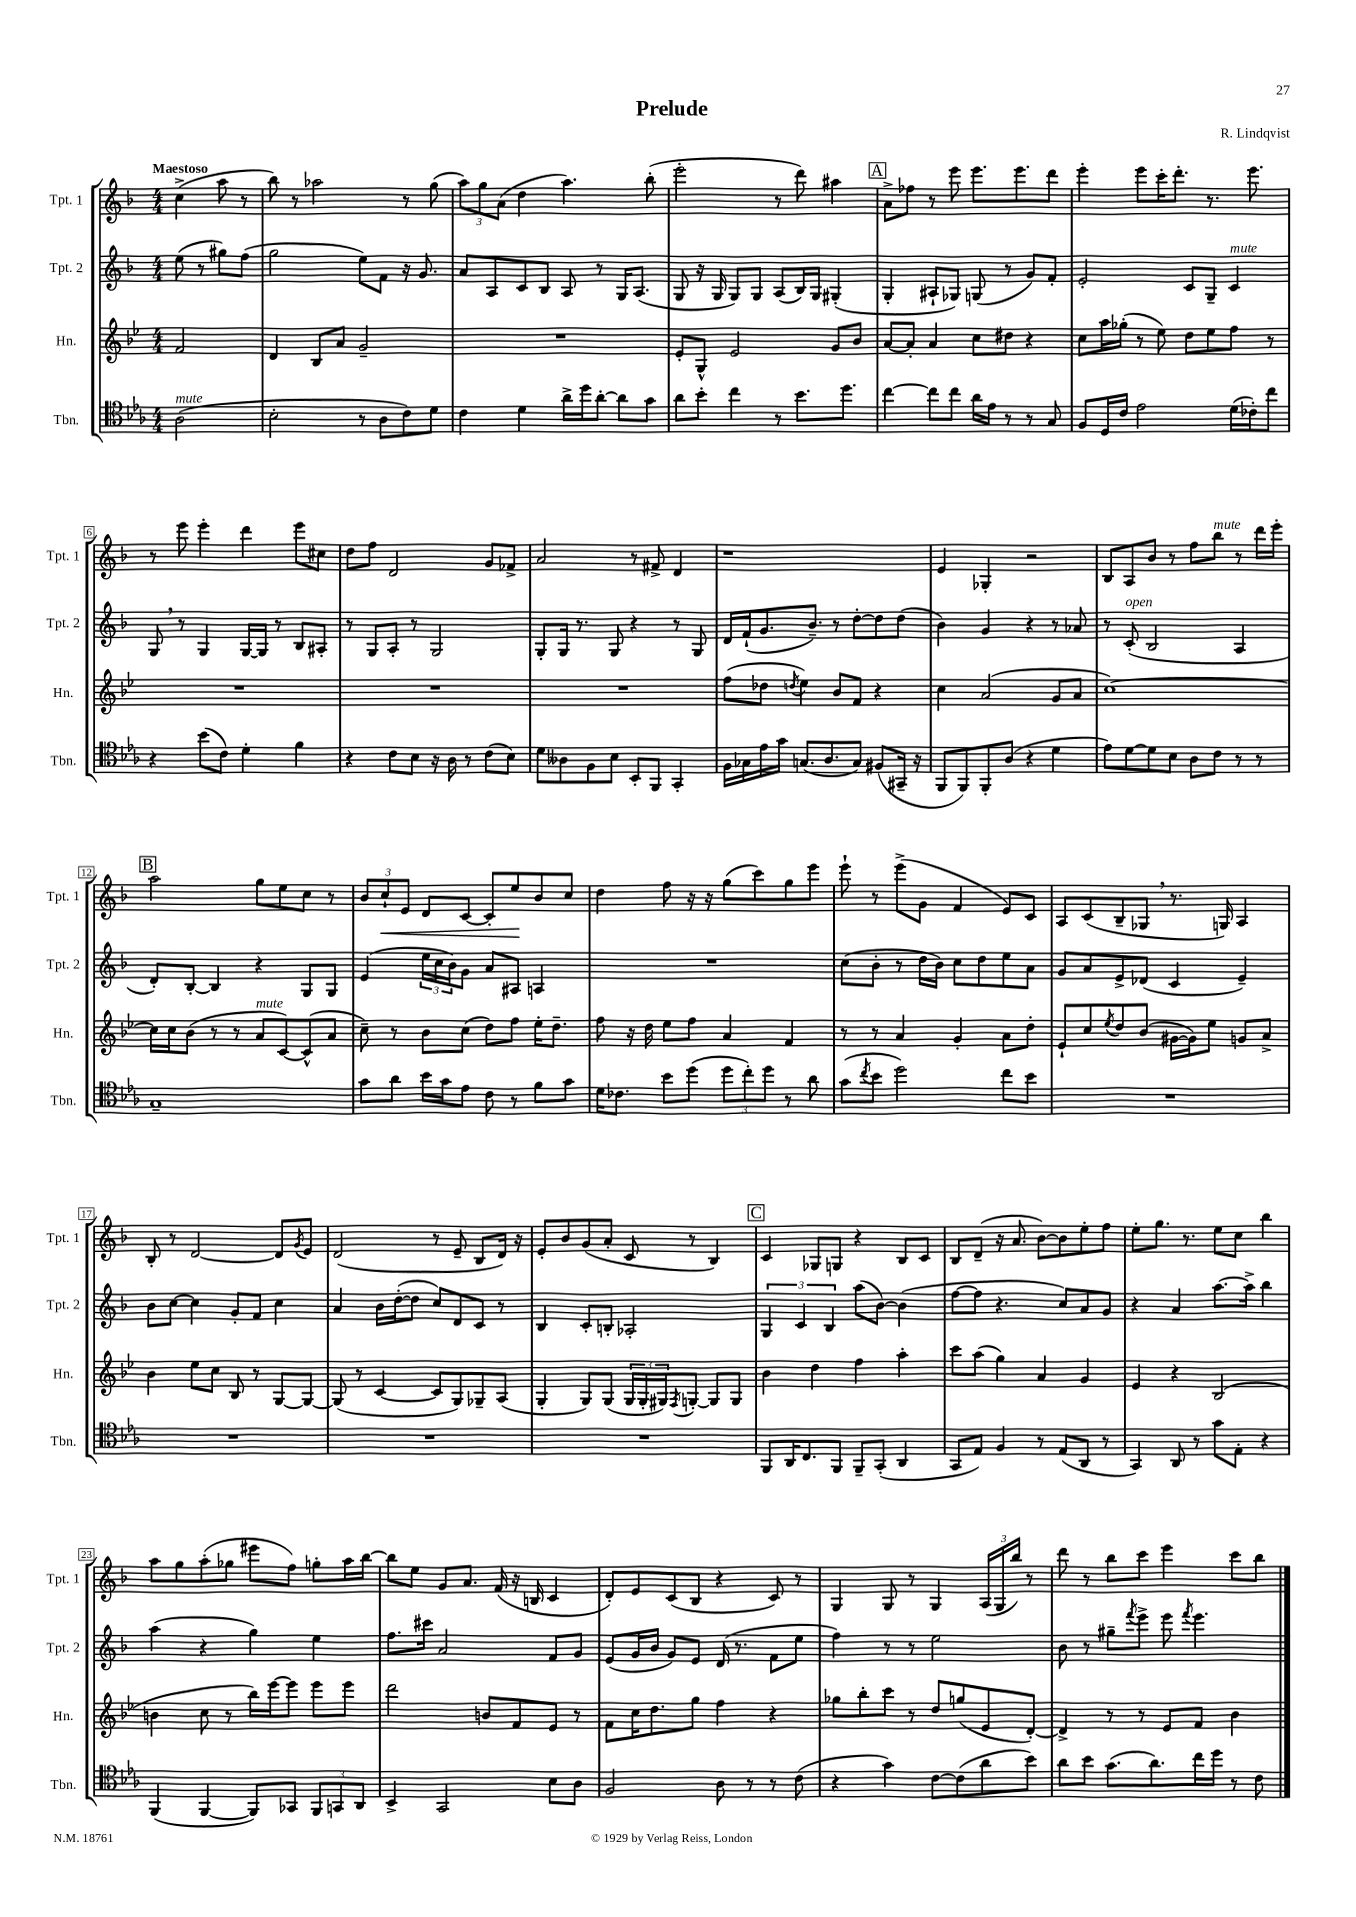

**kern	**kern	**kern	**kern	**dynam
*part4	*part3	*part2	*part1	*part1
*staff4	*staff3	*staff2	*staff1	*staff1
*I"Tbn.	*I"Hn.	*I"Tpt. 2	*I"Tpt. 1	*
*I'Tbn.	*I'Hn.	*I'Tpt. 2	*I'Tpt. 1	*
*clefC4	*clefG2	*clefG2	*clefG2	*
*k[b-e-a-]	*k[b-e-]	*k[b-]	*k[b-]	*
*M4/4	*M4/4	*M4/4	*M4/4	*
=	=	=	=	=
!	!	!	!LO:TX:a:B:t=Maestoso	!
!LO:TX:a:i:t=mute	!	!	!	!
(2A-\	2f/	(8ee\	(4cc^\	.
.	.	8r	.	.
.	.	8gg#X\L)	8aa\	.
.	.	(8ff\J	8r	.
=1	=1	=1	=1	=1
2B-'\	4d/	2gg\	8bb-\)	.
.	.	.	8r	.
.	8B-/L	.	2aa-X\	.
.	8a/J	.	.	.
8r	2g~/	8ee\L)	.	.
8A-\L	.	8f\J	.	.
8c\)	.	16r	8r	.
.	.	8.g/	.	.
8d\J	.	.	(8gg\	.
=2	=2	=2	=2	=2
4c\	1r	8a/L	12aa\L)	.
.	.	.	12gg\	.
.	.	8A/	.	.
.	.	.	(12a\J	.
4d\	.	8c/	4dd\	.
.	.	8B-/J	.	.
16a-^\LL	.	8A/	4.aa\)	.
16dd\J	.	.	.	.
[8a-'\J	.	8r	.	.
8a-\L]	.	16G/KL	.	.
.	.	(8.A/J	.	.
8g\J	.	.	(8bb-'\	.
=3	=3	=3	=3	=3
8a-\L	8e-'/L	8G/	2eee'\	.
8b-'\J	8G^^/J	16r	.	.
.	.	16G/	.	.
4cc\	2e-/	8G/L)	.	.
.	.	8G/J	.	.
8r	.	(8A/L	8r	.
8.b-\L	.	16B-/L)	8ddd\)	.
.	.	16G/JJ	.	.
.	8g/L	(4G#X'/	4aa#X\	.
8.dd\J	.	.	.	.
.	8b-/J	.	.	.
!!LO:REH:place=s1:t=A
=4	=4	=4	=4	=4
[4cc\	[8a/L	4G'/	8a^\L	.
.	8a'/J]	.	8ff-X\J	.
8cc\L]	4a/	8A#X`/L	8r	.
8cc\J	.	8G-X/J)	8eee\	.
16a-\LL	8cc\L	(8Gn/	8.eee\L	.
16e-\JJ	.	.	.	.
8r	8dd#X\J	8r	.	.
.	.	.	8.eee\	.
8r	4r	8g/L)	.	.
8G/	.	8f'/J	8ddd\J	.
=5	=5	=5	=5	=5
8F/L	8cc\L	2e'/	4eee'\	.
16D/L	16aa\L	.	.	.
16c/JJ	(16gg-X'\JJ	.	.	.
2e-\	8r	.	8eee\L	.
.	8ee-\)	.	16ccc'\K	.
.	.	.	8.ddd'\J	.
.	8dd\L	8c/L	.	.
.	8ee-\	8G~/J	8.r	.
!	!	!LO:TX:a:i:t=mute	!	!
(16d\LL	8ff\J	4c/	.	.
16c-X'\J)	.	.	8.eee\	.
8cc\J	8r	.	.	.
!!LO:LB:g=z
=6	=6	=6	=6	=6
4r	1r	8G,/	8r	.
.	.	8r	8eee\	.
(8b-\L	.	4G/	4eee'\	.
8c\J)	.	.	.	.
4d'\	.	[16G/LL	4ddd\	.
.	.	16G/JJ]	.	.
.	.	8r	.	.
4f\	.	8B-/L	8eee\L	.
.	.	8A#X'/J	8cc#X\J	.
=7	=7	=7	=7	=7
4r	1r	8r	8dd\L	.
.	.	8G/L	8ff\J	.
8c\L	.	8A'/J	2d/	.
8B-\J	.	8r	.	.
16r	.	2G/	.	.
16A-\	.	.	.	.
8r	.	.	.	.
(8c\L	.	.	8g/L	.
8B-\J)	.	.	8f-X^/J	.
=8	=8	=8	=8	=8
8d\L	1r	8G'/L	2a/	.
8A--X\	.	16G/Jk	.	.
.	.	8.r	.	.
8F\	.	.	.	.
8B-\J	.	8G/	.	.
8BB-'/L	.	4r	8r	.
8FF/J	.	.	8f#X^/	.
4GG'/	.	8r	4d/	.
.	.	8G/	.	.
=9	=9	=9	=9	=9
16F\LL	(8ff\L	16d/LL	1r	.
16G-X\	.	(16f`/J	.	.
16e-\	8dd-X\J	8.g/	.	.
16g\JJ	.	.	.	.
.	8qddn/	.	.	.
(8.Gn/L	4ee-\)	.	.	.
.	.	8.b-~/J)	.	.
8.A-/	.	.	.	.
.	8b-/L	8r	.	.
8G/J)	8f/J	[8dd'\L	.	.
(8F#X/L	4r	8dd\]	.	.
16GG#X~/Jk	.	(8dd\J	.	.
16r	.	.	.	.
=10	=10	=10	=10	=10
8FF/L	4cc\	4b-\)	4e/	.
8FF/)	.	.	.	.
8FF'/	(2a/	4g/	4G-X'/	.
(8A-/J	.	.	.	.
4r	.	4r	2r	.
4d\	8g/L	8r	.	.
.	8a/J	8a-X/	.	.
=11	=11	=11	=11	=11
8e-\L)	[1cc)	8r	8B-/L	.
!	!	!LO:TX:a:i:t=open	!	!
[8d\	.	(8c'/	8A/	.
8d\]	.	2B-/	8b-/J	.
8B-\J	.	.	8r	.
8A-\L	.	.	8ff\L	.
!	!	!	!LO:TX:a:i:t=mute	!
8c\J	.	.	8bb-\J	.
8r	.	4A/	8r	.
8r	.	.	16ddd\LL	.
.	.	.	16eee'\JJ	.
!!LO:LB:g=z
!!LO:REH:place=s1:t=B
=12	=12	=12	=12	=12
1G~	16cc\LL]	8d'/L)	2aa\	.
.	16cc\J	.	.	.
.	(8b-\J	[8B-'/J	.	.
.	8r	4B-/]	.	.
.	8r	.	.	.
!	!LO:TX:a:i:t=mute	!	!	!
.	8a/L	4r	8gg\L	.
.	[8c/)	.	8ee\	.
.	(8c^^/]	8G/L	8cc\J	.
.	8a/J	8G/J	8r	.
=13	=13	=13	=13	=13
8g\L	8cc~\)	(4e/	12b-/L	.
!	!	!	!	!LO:HP:b
.	.	.	12cc`/	<
8a-\J	8r	.	.	.
.	.	.	12e/J	.
16b-\LL	8b-\L	24ee\LL	8d/L	.
.	.	24cc\	.	.
16g\J	.	.	.	.
.	.	24b-\J)	.	.
8e-\J	(8cc\J	8g\J	[8c/J	.
8c\	8dd\L)	8a/L	8c'/L]	.
8r	8ff\J	8A#X/J	8ee/	.
8f\L	16ee-'\KL	4An/	8b-/	[
.	8.dd~\J	.	.	.
8g\J	.	.	8cc/J	.
=14	=14	=14	=14	=14
16d\KL	8ff\	1r	4dd\	.
8.c-X\J	.	.	.	.
.	16r	.	.	.
.	16dd\	.	.	.
8b-\L	8ee-\L	.	8ff\	.
(8dd\J	8ff\J	.	16r	.
.	.	.	16r	.
12dd\L	4a/	.	(8gg\L	.
12cc'\)	.	.	.	.
.	.	.	8ccc\)	.
12dd\J	.	.	.	.
8r	4f/	.	8gg\	.
8a-\	.	.	8eee\J	.
=15	=15	=15	=15	=15
(8g\L	8r	(8cc\L	8eee`\	.
8qcc/	.	.	.	.
8b-\J	8r	8b-'\J	8r	.
2dd\)	4a/	8r	(8eee^\L	.
.	.	16dd\LL	8g\J	.
.	.	16b-\JJ)	.	.
.	4g'/	8cc\L	4f/	.
.	.	8dd\	.	.
8cc\L	8a\L	8ee\	8e/L)	.
8b-\J	8dd'\J	8a\J	8c/J	.
=16	=16	=16	=16	=16
1r	8e-`/L	8g/L	8A/L	.
.	8cc/	8a/	(8c/	.
.	8qee-/	.	.	.
.	8dd/	8e^/	8B-~/	.
.	(8b-/J	(8d-X/J	8G-X,/J	.
.	[16g#X\LL	4c/	8.r	.
.	16g#\J])	.	.	.
.	8ee-\J	.	.	.
.	.	.	16Gn/)	.
.	8gn/L	4e~/)	4A/	.
.	8a^/J	.	.	.
!!LO:LB:g=z
=17	=17	=17	=17	=17
1r	4b-\	8b-\L	8B-'/	.
.	.	[8cc\J	8r	.
.	8ee-\L	4cc\]	[2d/	.
.	8cc\J	.	.	.
.	8B-/	8g'/L	.	.
.	8r	8f/J	.	.
.	[8G/L	4cc\	8d/L]	.
.	.	.	8qg/	.
.	8G/J_	.	8e/J	.
=18	=18	=18	=18	=18
1r	(8G/]	4a/	(2d/	.
.	8r	.	.	.
.	[4c/	16b-\LL	.	.
.	.	([16dd'\J	.	.
.	.	8dd\J]	.	.
.	8c/L]	8cc/L)	8r	.
.	8G/)	8d/	8e~/	.
.	8G-X~/	8c/J	8B-/L	.
.	(8A/J	8r	16d/Jk)	.
.	.	.	16r	.
=19	=19	=19	=19	=19
1r	4G'/	4B-/	8e'/L	.
.	.	.	8b-/	.
.	8G/L)	8c'/L	(8g/	.
.	(8G/J	8Bn'/J	8a'/J	.
.	24G/LL	2A-X'/	8c/	.
.	24G'/	.	.	.
.	24G#X/J)	.	.	.
.	8qF/	.	.	.
.	[8Gn'/J	.	8r	.
.	8G/L]	.	4B-/)	.
.	8G/J	.	.	.
!!LO:REH:place=s1:t=C
=20	=20	=20	=20	=20
8FF/L	4b-\	6G/	4c/	.
16AA-/K	.	.	.	.
.	.	6c/	.	.
8.C/	.	.	.	.
.	4dd\	.	8G-X/L	.
.	.	6B-/	.	.
8FF/J	.	.	8Gn/J	.
8FF~/L	4ff\	(8aa\L	4r	.
(8GG'/J	.	[8b-\J)	.	.
4AA-/	4aa'\	(4b-\]	8B-/L	.
.	.	.	8c/J	.
=21	=21	=21	=21	=21
8GG/L	8ccc\L	[8ff\L	8B-/L	.
8E-/J)	(8aa\J	8ff\J]	(8d~/J	.
4F/	4gg\)	4.r	16r	.
.	.	.	8.a/	.
8r	4a/	.	[8b-\L)	.
(8E-/L	.	8cc/L)	8b-\]	.
8AA-/J	4g/	8a/	8ee'\	.
8r	.	8g/J	8ff\J	.
=22	=22	=22	=22	=22
4GG/)	4e-/	4r	8ee'\L	.
.	.	.	8.gg\J	.
8AA-/	4r	4a/	.	.
.	.	.	8.r	.
8r	.	.	.	.
8g\L	(2B-/	[8.aa\L	8ee\L	.
8E-'\J	.	.	8cc\J	.
.	.	16aa^\Jk]	.	.
4r	.	4bb-\	4bb-\	.
!!LO:LB:g=z
=23	=23	=23	=23	=23
(4FF/	4bn\	(4aa\	8aa\L	.
.	.	.	8gg\	.
[4FF/	8cc\	4r	(8aa'\	.
.	8r	.	8gg-X\J	.
8FF/L])	16bb-\LL)	4gg\)	8eee#X\L	.
.	[16eee-\J	.	.	.
8GG-X/J	8eee-\J]	.	8ff\J)	.
12FF/L	8eee-\L	4ee\	8ggn'\L	.
12GGn/	.	.	.	.
.	8eee-\J	.	16aa\L	.
12AA-/J	.	.	.	.
.	.	.	[16bb-\JJ	.
=24	=24	=24	=24	=24
4BB-^/	2ddd\	8.ff\L	8bb-\L]	.
.	.	.	8ee\J	.
.	.	16ccc#X\Jk	.	.
2GG/	.	2a/	8g/L	.
.	.	.	8.a/J	.
.	8bn/L	.	.	.
.	.	.	(16f/	.
.	8f/	.	16r	.
.	.	.	16Bn/	.
8B-\L	8e-/J	8f/L	4c/	.
8A-\J	8r	8g/J	.	.
=25	=25	=25	=25	=25
2F/	8f\L	(8e/L	8d'/L)	.
.	16cc\K	16g/L	8e/	.
.	8.dd\	16b-/JJ	.	.
.	.	8g/L)	(8c/	.
.	8gg\J	8e/J	8B-/J	.
8A-\	4ff\	(16d/	4r	.
.	.	8.r	.	.
8r	.	.	.	.
8r	4r	8f\L	8c/)	.
(8c\	.	8ee\J	8r	.
=26	=26	=26	=26	=26
4r	8gg-X\L	4ff\)	4G/	.
.	8bb-'\	.	.	.
4g\)	8ccc\J	8r	8G/	.
.	8r	8r	8r	.
[8c\L	8dd/L	2ee\	4G/	.
(8c\]	(8ggn/	.	.	.
8a-\	8e-/	.	(24A/LL	.
.	.	.	24G/	.
.	.	.	24bb-/JJ)	.
8b-\J)	[8d'/J)	.	8r	.
=27	=27	=27	=27	=27
8a-\L	4d^/]	8b-\	8ddd\	.
8b-\J	.	8r	8r	.
(8.g\L	8r	8gg#X~\L	8bb-\L	.
.	.	8qfff/	.	.
.	8r	8eee^\J	8ccc\J	.
8.a-\)	.	.	.	.
.	8e-/L	8eee\	4eee\	.
.	.	8qfff/	.	.
16cc\L	8f/J	4.eee\	.	.
16dd\JJ	.	.	.	.
8r	4b-\	.	8ccc\L	.
8c\	.	.	8bb-\J	.
==	==	==	==	==
*-	*-	*-	*-	*-
